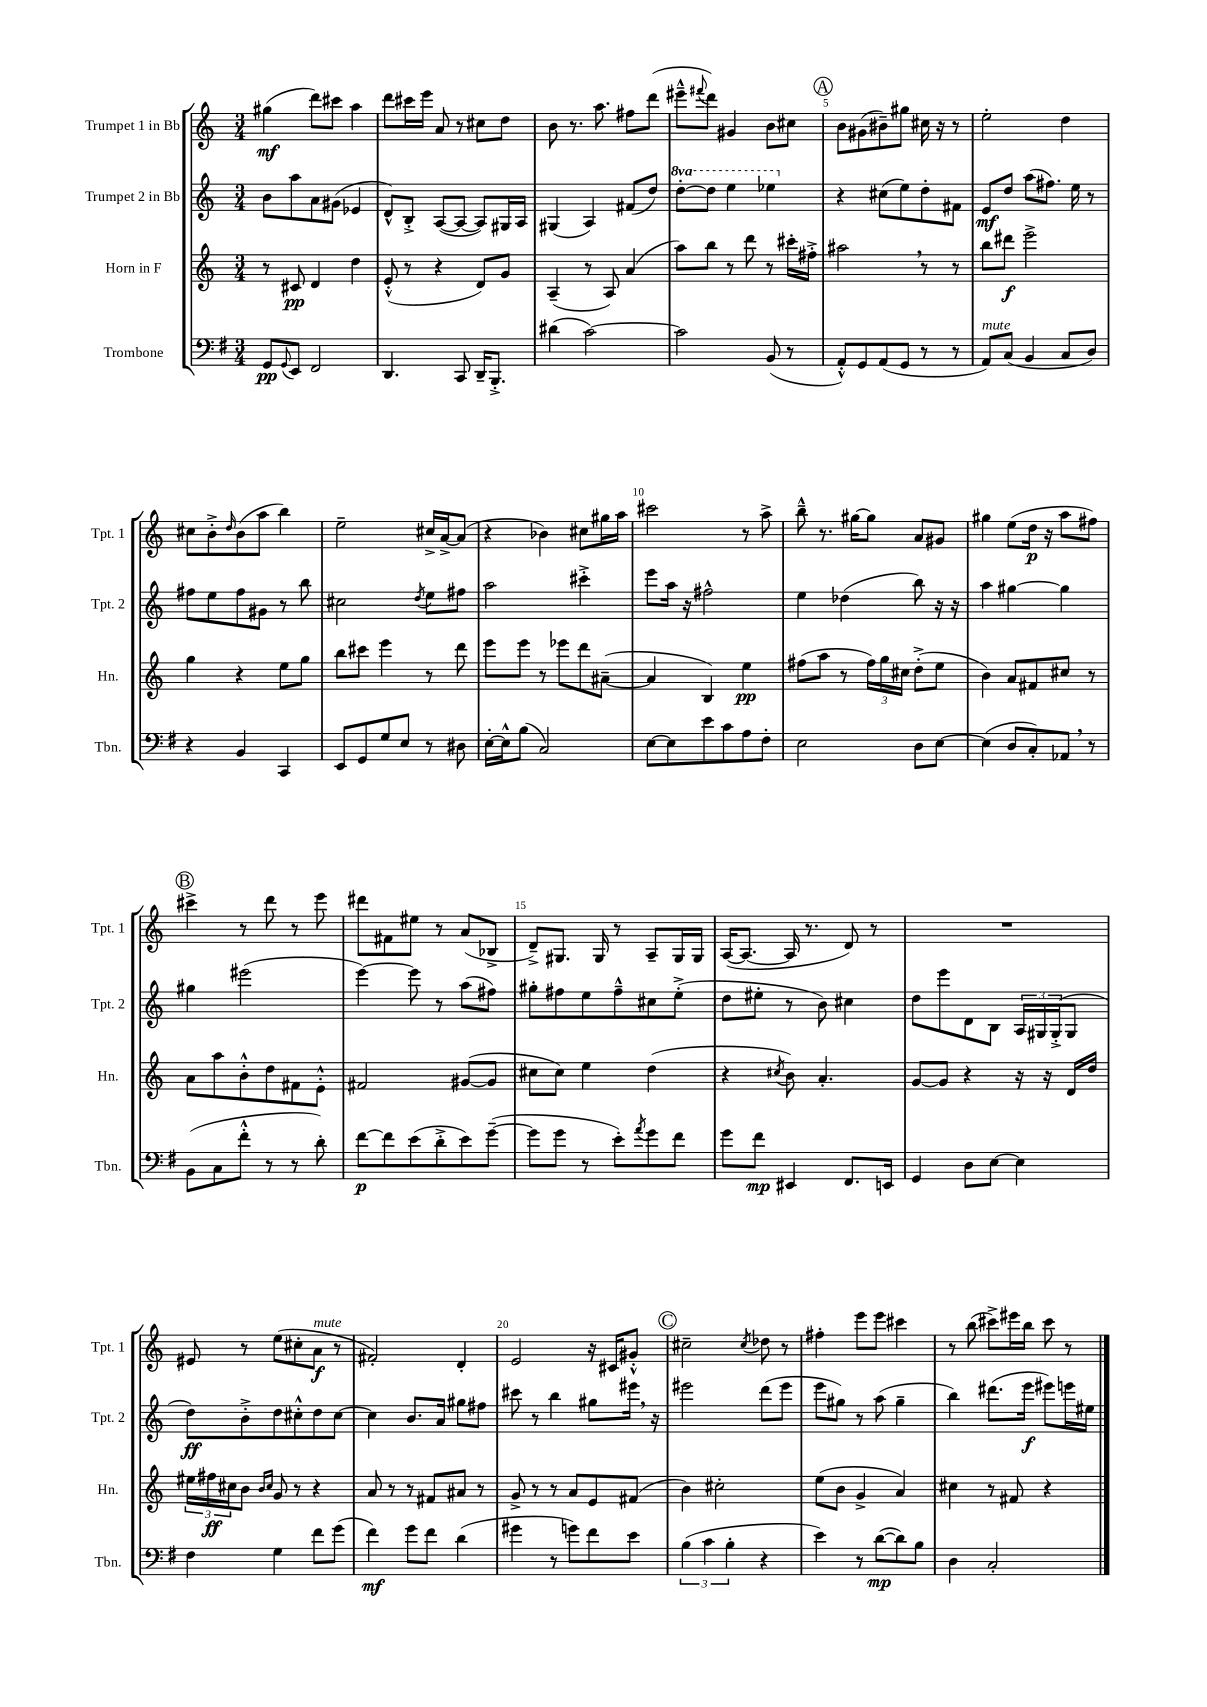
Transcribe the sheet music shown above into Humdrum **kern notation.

**kern	**dynam	**kern	**dynam	**kern	**dynam	**kern	**dynam
*part4	*part4	*part3	*part3	*part2	*part2	*part1	*part1
*staff4	*staff4	*staff3	*staff3	*staff2	*staff2	*staff1	*staff1
*I"Trombone	*	*I"Horn in F	*	*I"Trumpet 2 in Bb	*	*I"Trumpet 1 in Bb	*
*I'Tbn.	*	*I'Hn.	*	*I'Tpt. 2	*	*I'Tpt. 1	*
*clefF4	*	*clefG2	*	*clefG2	*	*clefG2	*
*k[f#]	*	*k[]	*	*k[]	*	*k[]	*
*M3/4	*	*M3/4	*	*M3/4	*	*M3/4	*
=1	=1	=1	=1	=1	=1	=1	=1
8GG/L	pp	8r	.	8b\L	.	(4gg#X\	mf
8qqGG/	.	.	.	.	.	.	.
8EE/J	.	8c#X/	pp	8aa\	.	.	.
2FF#/	.	4d/	.	8a\	.	8ddd\L)	.
.	.	.	.	(8g#X\J	.	8ccc#X\J	.
.	.	4dd\	.	4e-X/	.	4aa\	.
=2	=2	=2	=2	=2	=2	=2	=2
4.DD/	.	(8e'^^/	.	8d^^/L)	.	8ddd\L	.
.	.	8r	.	8B'^/J	.	16ccc#X\L	.
.	.	.	.	.	.	16eee\JJ	.
.	.	4r	.	([8A/L	.	8a/	.
8CC/	.	.	.	8A/J_	.	8r	.
16DD~/KL	.	8d/L)	.	8A/L])	.	8cc#X\L	.
8.BBB'^/J	.	.	.	.	.	.	.
.	.	8g/J	.	16G#X/L	.	8dd\J	.
.	.	.	.	16A/JJ	.	.	.
=3	=3	=3	=3	=3	=3	=3	=3
(4d#X\	.	(4A~/	.	(4G#X/	.	8b\	.
.	.	.	.	.	.	8.r	.
[2c\)	.	8r	.	4A/)	.	.	.
.	.	.	.	.	.	8.aa\	.
.	.	8A/)	.	.	.	.	.
.	.	(4a/	.	(8f#X/L	.	8ff#X\L	.
.	.	.	.	8dd/J)	.	(8ddd\J	.
=4	=4	=4	=4	=4	=4	=4	=4
*	*	*	*	*8va	*	*	*
2c\]	.	8aa\L)	.	[8ddd'\L	.	8eee#X~^^\L	.
.	.	.	.	.	.	8qqfff#X/	.
.	.	8bb\J	.	8ddd\J]	.	8ddd\J)	.
.	.	8r	.	4eee\	.	4g#X/	.
.	.	8ddd\	.	.	.	.	.
(8BB/	.	8r	.	4eee-X\	.	8b\L	.
8r	.	16ccc#X'\LL	.	.	.	8cc#X\J	.
.	.	16ff#X'^\JJ	.	.	.	.	.
!!LO:REH:place=s1:t=A
=5	=5	=5	=5	=5	=5	=5	=5
*	*	*	*	*X8va	*	*	*
8AA'^^/L)	.	2aa#X,\	.	4r	.	8b\L	.
8GG/	.	.	.	.	.	(8g#X\	.
(8AA/	.	.	.	(8cc#X\L	.	8b#X~\)	.
8GG/J	.	.	.	8ee\)	.	8gg#X\J	.
8r	.	8r	.	8dd'\	.	16cc#X\	.
.	.	.	.	.	.	16r	.
8r	.	8r	.	8f#X\J	.	8r	.
=6	=6	=6	=6	=6	=6	=6	=6
!LO:TX:a:i:t=mute	!	!	!	!	!	!	!
8AA/L)	.	8bb\L	.	8e/L	mf	2ee'\	.
(8C/J	.	8ddd#X\J	f	8dd/J	.	.	.
4BB/	.	2eee^\	.	(8aa\L	.	.	.
.	.	.	.	8.ff#X\J)	.	.	.
8C/L	.	.	.	.	.	4dd\	.
.	.	.	.	16ee\	.	.	.
8D/J)	.	.	.	8r	.	.	.
!!LO:LB:g=z
=7	=7	=7	=7	=7	=7	=7	=7
4r	.	4gg\	.	8ff#X\L	.	8cc#X\L	.
.	.	.	.	8ee\	.	8b'^\	.
.	.	.	.	.	.	16qqdd/	.
4BB/	.	4r	.	8ff#\	.	(8b\	.
.	.	.	.	8g#X\J	.	8aa\J	.
4CC/	.	8ee\L	.	8r	.	4bb\)	.
.	.	8gg\J	.	8bb\	.	.	.
=8	=8	=8	=8	=8	=8	=8	=8
8EE/L	.	8bb\L	.	2cc#X\	.	2ee~\	.
8GG/	.	8ccc#X\J	.	.	.	.	.
8G/	.	4eee\	.	.	.	.	.
8E/J	.	.	.	.	.	.	.
.	.	.	.	8qdd/	.	.	.
8r	.	8r	.	8ee\L	.	16cc#X^/LL	.
.	.	.	.	.	.	[16a^/J	.
8D#X\	.	8ddd\	.	8ff#X\J	.	(8a/J]	.
=9	=9	=9	=9	=9	=9	=9	=9
[16E'\LL	.	8eee\L	.	2aa\	.	4r	.
16E^^\J]	.	.	.	.	.	.	.
(8B\J	.	8eee\J	.	.	.	.	.
2C/)	.	8r	.	.	.	4b-X\)	.
.	.	8eee-X\L	.	.	.	.	.
.	.	8ddd\	.	4ccc#X'^\	.	8cc#X\L	.
.	.	([8a#X~\J	.	.	.	16gg#X\L	.
.	.	.	.	.	.	16aa\JJ	.
=10	=10	=10	=10	=10	=10	=10	=10
[8E\L	.	4a#/]	.	8eee\L	.	2ccc#X\	.
8E\]	.	.	.	16aa\Jk	.	.	.
.	.	.	.	16r	.	.	.
8e\	.	4B/)	.	2ff#X^^\	.	.	.
8c\	.	.	.	.	.	.	.
8A\	.	4ee\	pp	.	.	8r	.
8F#'\J	.	.	.	.	.	8aa^\	.
=11	=11	=11	=11	=11	=11	=11	=11
2E\	.	(8ff#X\L	.	4ee\	.	8bb~^^\	.
.	.	8aa\J	.	.	.	8.r	.
.	.	8r	.	(4dd-X\	.	.	.
.	.	.	.	.	.	[16gg#X\KL	.
.	.	24ff#\LL)	.	.	.	8gg#\J]	.
.	.	24gg\	.	.	.	.	.
.	.	24cc#X\JJ	.	.	.	.	.
8D\L	.	(8dd'^\L	.	8bb\)	.	8a/L	.
[8E\J	.	8ee\J	.	16r	.	8g#X/J	.
.	.	.	.	16r	.	.	.
=12	=12	=12	=12	=12	=12	=12	=12
(4E\]	.	4b\)	.	4aa\	.	4gg#X\	.
8D/L	.	8a/L	.	[4gg#X\	.	(8ee\L	.
8C'/)	.	8f#X/	.	.	.	16dd\Jk	p
.	.	.	.	.	.	16r	.
8AA-X,/J	.	8cc#X/J	.	4gg#\]	.	8aa\L	.
8r	.	8r	.	.	.	8ff#X\J)	.
!!LO:LB:g=z
!!LO:REH:place=s1:t=B
=13	=13	=13	=13	=13	=13	=13	=13
(8BB\L	.	8a\L	.	4gg#X\	.	4ccc#X^\	.
8C\	.	8aa\	.	.	.	.	.
8f#'^^\J	.	8b'^^\	.	(2eee#X\	.	8r	.
8r	.	8dd\	.	.	.	8ddd\	.
8r	.	8f#X\	.	.	.	8r	.
8d'\)	.	8e'^^\J	.	.	.	8eee\	.
=14	=14	=14	=14	=14	=14	=14	=14
[8f#\L	p	2f#X/	.	[4eee\)	.	8ddd#X\L	.
8f#\]	.	.	.	.	.	8f#X\	.
(8e\	.	.	.	8eee\]	.	8ee#X\J	.
8d'^\	.	.	.	8r	.	8r	.
8e\)	.	([8g#X/L	.	(8aa\L	.	(8a/L	.
([8g~\J	.	8g#/J]	.	8ff#X\J)	.	8B-X^/J	.
=15	=15	=15	=15	=15	=15	=15	=15
8g\L]	.	8cc#X\L	.	8gg#X'\L	.	8d~^/L)	.
8g\J	.	8cc#\J)	.	8ff#X\	.	8.G#X/J	.
8r	.	4ee\	.	8ee\	.	.	.
.	.	.	.	.	.	16G#/	.
8e'\L)	.	.	.	8ff#~^^\	.	8r	.
8qa/	.	.	.	.	.	.	.
8g\	.	(4dd\	.	8cc#X\	.	8A~/L	.
8f#\J	.	.	.	(8ee'^\J	.	16G#/L	.
.	.	.	.	.	.	16G#/JJ	.
=16	=16	=16	=16	=16	=16	=16	=16
8g\L	.	4r	.	8dd\L	.	([16A/KL	.
.	.	.	.	.	.	8.A/J_	.
8f#\J	mp	.	.	8ee#X'\J	.	.	.
.	.	8qcc#X/	.	.	.	.	.
4EE#X/	.	8b\)	.	8r	.	16A/]	.
.	.	.	.	.	.	8.r	.
.	.	4.a'/	.	8b\)	.	.	.
8.FF#/L	.	.	.	4cc#X\	.	8d/)	.
.	.	.	.	.	.	8r	.
16EEn/Jk	.	.	.	.	.	.	.
=17	=17	=17	=17	=17	=17	=17	=17
4GG/	.	[8g/L	.	8dd\L	.	2.r	.
.	.	8g/J]	.	8eee\	.	.	.
8D\L	.	4r	.	8d\	.	.	.
[8E\J	.	.	.	8B\J	.	.	.
4E\]	.	16r	.	24A/LL	.	.	.
.	.	.	.	24G#X/	.	.	.
.	.	16r	.	.	.	.	.
.	.	.	.	(24G#'^/J	.	.	.
.	.	16d/LL	.	8G#/J	.	.	.
.	.	16dd/JJ	.	.	.	.	.
!!LO:LB:g=z
=18	=18	=18	=18	=18	=18	=18	=18
4F#\	.	24ee#X\LL	.	8dd\L)	ff	8e#X/	.
.	.	24ff#X\	ff	.	.	.	.
.	.	24cc#X\J	.	.	.	.	.
.	.	8b\J	.	8b'^\	.	8r	.
.	.	16qqb/LL	.	.	.	.	.
.	.	16qqcc#/JJ	.	.	.	.	.
4G\	.	8g/	.	8dd\	.	(8ee\L	.
.	.	8r	.	8cc#X'^^\	.	8cc#X'\	.
!	!	!	!	!	!	!LO:TX:a:i:t=mute	!
8f#\L	.	4r	.	8dd\	.	8a\J	f
(8g\J	.	.	.	[8cc#\J	.	8r	.
=19	=19	=19	=19	=19	=19	=19	=19
4f#\)	mf	8a/	.	4cc#\]	.	2f#X'/)	.
.	.	8r	.	.	.	.	.
8g\L	.	8r	.	8.b/L	.	.	.
8f#\J	.	8f#X/L	.	.	.	.	.
.	.	.	.	16a/Jk	.	.	.
(4d\	.	8a#X/J	.	8gg#X\L	.	4d'/	.
.	.	8r	.	8ff#X\J	.	.	.
=20	=20	=20	=20	=20	=20	=20	=20
4g#X\	.	8g^/	.	8ccc#X\	.	2e/	.
.	.	8r	.	8r	.	.	.
8r	.	8r	.	4bb\	.	.	.
8gn\L)	.	8a/L	.	.	.	.	.
8f#\	.	8e/	.	8gg#X\L	.	16r	.
.	.	.	.	.	.	16c#X/KL	.
8e\J	.	(8f#X/J	.	16eee#X,\Jk	.	8g#X'^^/J	.
.	.	.	.	16r	.	.	.
!!LO:REH:place=s1:t=C
=21	=21	=21	=21	=21	=21	=21	=21
(6B\	.	4b\)	.	2eee#X\	.	2cc#X~\	.
6c\	.	.	.	.	.	.	.
.	.	2cc#X'\	.	.	.	.	.
6B'\	.	.	.	.	.	.	.
.	.	.	.	.	.	8qcc#/	.
4r	.	.	.	(8ddd\L	.	8dd-X\	.
.	.	.	.	8eee#\J	.	8r	.
=22	=22	=22	=22	=22	=22	=22	=22
4e\)	.	(8ee\L	.	8eee\L	.	4ff#X'\	.
.	.	8b\J	.	8gg#X\J)	.	.	.
8r	.	4g^/	.	8r	.	8eee\L	.
([8d\L	mp	.	.	(8aa\	.	8eee\J	.
8d\])	.	4a/)	.	4gg#~\	.	4ccc#X\	.
8B\J	.	.	.	.	.	.	.
=23	=23	=23	=23	=23	=23	=23	=23
4D\	.	4cc#X\	.	4bb\)	.	8r	.
.	.	.	.	.	.	(8bb\	.
2C'/	.	8r	.	(8.ddd#X\L	.	8ccc#X^\L)	.
.	.	8f#X/	.	.	.	16eee#X\L	.
.	.	.	.	16eee\Jk	f	16bb\JJ	.
.	.	4r	.	8eee#X\L)	.	8ccc#\	.
.	.	.	.	16eeen\L	.	8r	.
.	.	.	.	16ee#X\JJ	.	.	.
==	==	==	==	==	==	==	==
*-	*-	*-	*-	*-	*-	*-	*-
